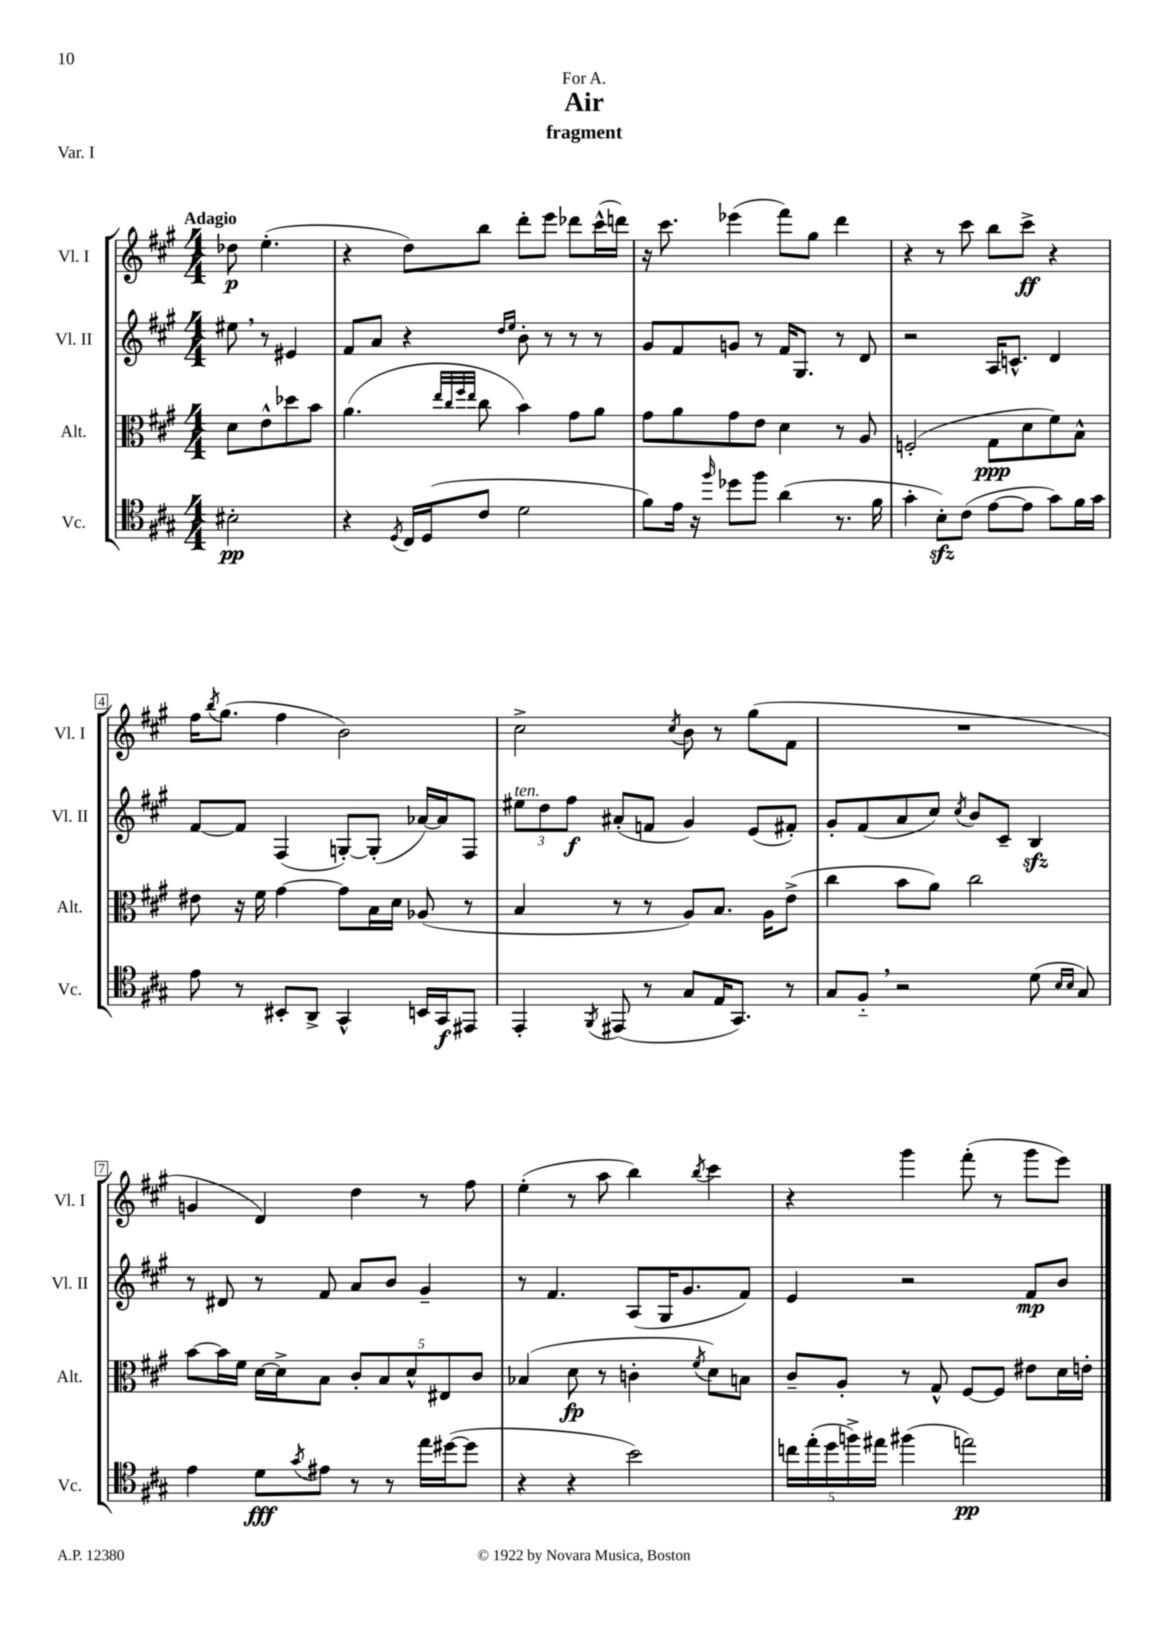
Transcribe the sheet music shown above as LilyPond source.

\header { title = "Air" subtitle = "fragment" dedication = "For A." piece = "Var. I" }
<<
\new StaffGroup <<
\new Staff = "s0" \with { instrumentName = "Vl. I" shortInstrumentName = "Vl. I" } {
    \clef treble \key a \major \numericTimeSignature \time 4/4 \partial 2 \tempo "Adagio"
    des''8\p e''4.-.( |
    r4 d''8) b''8 d'''8-. e'''8 des'''8 cis'''16-^( d'''16) |
    r16 cis'''8. ees'''4( fis'''8) gis''8 d'''4 |
    r4 r8 cis'''8 b''8 cis'''8->\ff r4 |
    fis''16 \acciaccatura { b''8 } gis''8.( fis''4 b'2) |
    cis''2-> \acciaccatura { cis''8 } b'8 r8 gis''8( fis'8 |
    R1 |
    g'4 d'4) d''4 r8 fis''8 |
    e''4-.( r8 a''8 b''4) \acciaccatura { b''8 } cis'''4 |
    r4 gis'''4 fis'''8-.( r8 gis'''8 e'''8) \bar "|." |
}
\new Staff = "s1" \with { instrumentName = "Vl. II" shortInstrumentName = "Vl. II" } {
    \clef treble \key a \major \numericTimeSignature \time 4/4 \partial 2
    eis''8 \breathe r8 eis'4 |
    fis'8 a'8 r4 \grace { d''16 e''16 } b'8-. r8 r8 r8 |
    gis'8 fis'8 g'8 r8 fis'16 gis8. r8 d'8 |
    r2 a16 c'8.-^ d'4 |
    fis'8~ fis'8 fis4( g8~-.) g8-.( aes'16~) aes'16 fis8 |
    \tuplet 3/2 { eis''8^\markup { \italic "ten." } d''8 fis''8\f } ais'8-.( f'8 gis'4) e'8( fis'8-.) |
    gis'8-. fis'8( a'8 cis''8) \acciaccatura { cis''8 } b'8 cis'8-- b4\sfz |
    r8 dis'8 r8 fis'8 a'8 b'8 gis'4-- |
    r8 fis'4. a8( gis16 gis'8. fis'8) |
    e'4 r2 fis'8\mp b'8 \bar "|." |
}
\new Staff = "s2" \with { instrumentName = "Alt." shortInstrumentName = "Alt." } {
    \clef alto \key a \major \numericTimeSignature \time 4/4 \partial 2
    d'8 e'8-^ des''8 b'8 |
    a'4.( \grace { e''32 cis''32 fis''32 e''32 } cis''8 b'4) gis'8 a'8 |
    gis'8 a'8 gis'8 e'8 d'4 r8 a8 |
    f2-.( gis8\ppp d'8 fis'8) b8-^ |
    eis'8 r16 fis'16 gis'4~ gis'8 b16 d'16 aes8( r8 |
    b4 r8 r8 a8) b8. a16 e'8->( |
    cis''4 b'8 a'8) cis''2 |
    b'8~ b'16 fis'16 d'16~ d'16-> b8 \tuplet 5/4 { cis'8-. b8 d'8-^ eis8 cis'8 } |
    bes4( d'8\fp r8 c'4-. \acciaccatura { fis'8 } d'8) b8 |
    cis'8-- a8-. r8 gis8-^ fis8~ fis8 eis'8 d'16 e'16-. \bar "|." |
}
\new Staff = "s3" \with { instrumentName = "Vc." shortInstrumentName = "Vc." } {
    \clef tenor \key a \major \numericTimeSignature \time 4/4 \partial 2
    bis2-.\pp |
    r4 \acciaccatura { d8 } cis16 d16( cis'8 d'2 |
    fis'8) e'16 r16 \grace { fis''16 } des''8 fis''8 a'4( r8. fis'16 |
    gis'4-. b8-.\sfz) cis'8( e'8~ e'8 gis'8) fis'16 gis'16 |
    e'8 r8 bis,8-. a,8-> gis,4-^ b,16 gis,16\f eis,8 |
    e,4-. \acciaccatura { fis,8 } eis,8( r8 gis8 e16 gis,8.) r8 |
    gis8 fis8-_ \breathe r2 d'8( \grace { b16 b16 } gis8) |
    e'4 d'8\fff \acciaccatura { gis'8 } eis'8 r8 r8 e''16 dis''16~( dis''8 |
    r4 r4 b'2) |
    \tuplet 5/4 { c''16 e''16-.( d''16 f''16->) eis''16 } fis''4( e''2\pp) \bar "|." |
}
>>
>>
\layout { \context { \Score \override BarNumber.stencil = #(make-stencil-boxer 0.1 0.3 ly:text-interface::print) } }
